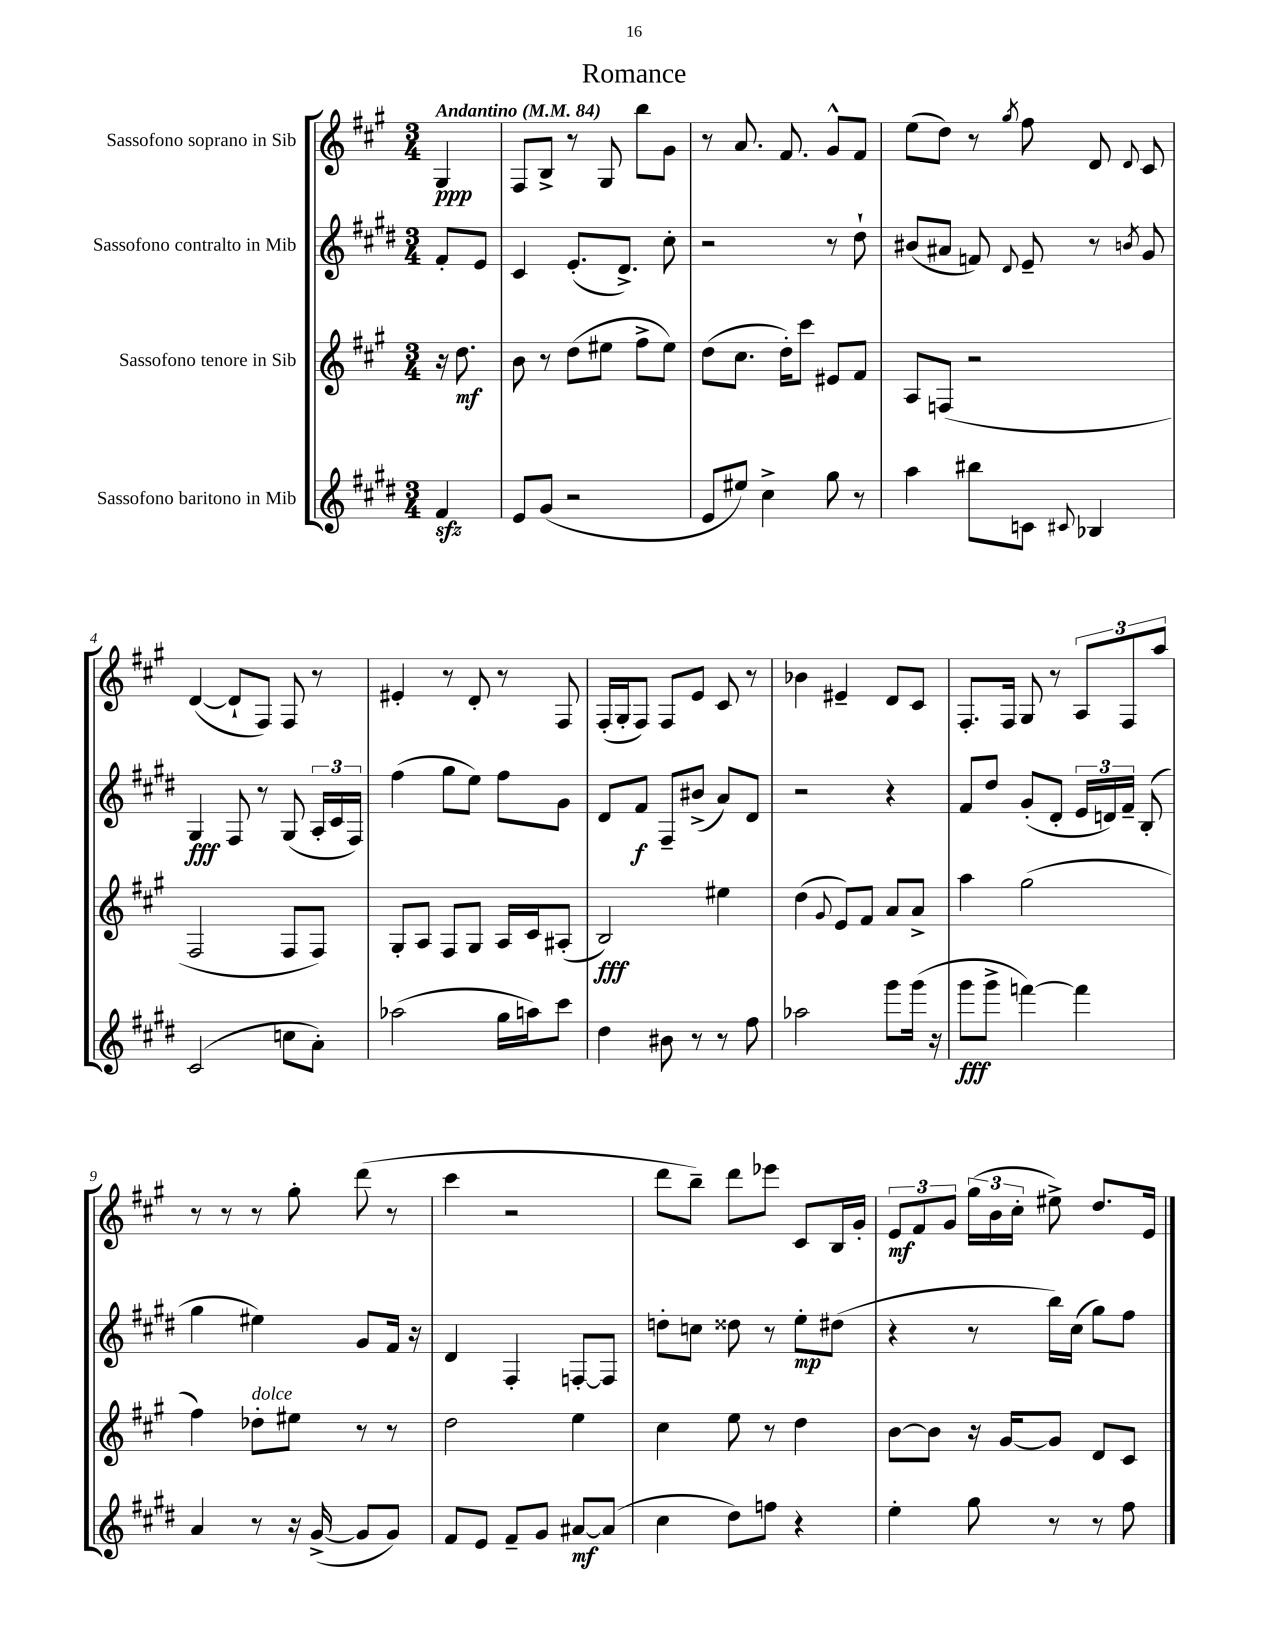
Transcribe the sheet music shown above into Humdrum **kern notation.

**kern	**dynam	**kern	**dynam	**kern	**dynam	**kern	**dynam
*part4	*part4	*part3	*part3	*part2	*part2	*part1	*part1
*staff4	*staff4	*staff3	*staff3	*staff2	*staff2	*staff1	*staff1
*I"Sassofono baritono in Mib	*	*I"Sassofono tenore in Sib	*	*I"Sassofono contralto in Mib	*	*I"Sassofono soprano in Sib	*
*clefG2	*	*clefG2	*	*clefG2	*	*clefG2	*
*k[f#c#g#d#]	*	*k[f#c#g#]	*	*k[f#c#g#d#]	*	*k[f#c#g#]	*
*M3/4	*	*M3/4	*	*M3/4	*	*M3/4	*
*MM84	*	*MM84	*	*MM84	*	*MM84	*
=	=	=	=	=	=	=	=
!	!	!	!	!	!	!LO:TX:a:B:t=Andantino	!
4f#zz/	.	16r	.	8f#'/L	.	4G#/	ppp
.	.	8.dd\	mf	.	.	.	.
.	.	.	.	8e/J	.	.	.
=1	=1	=1	=1	=1	=1	=1	=1
8e/L	.	8b\	.	4c#/	.	8F#/L	.
(8g#/J	.	8r	.	.	.	8B^/J	.
2r	.	(8dd\L	.	(8.e'/L	.	8r	.
.	.	8ee#X\J	.	.	.	8G#/	.
.	.	.	.	8.d#^/J)	.	.	.
.	.	8ff#^\L	.	.	.	8bb\L	.
.	.	8ee#\J)	.	8cc#'\	.	8g#\J	.
=2	=2	=2	=2	=2	=2	=2	=2
8e/L	.	(8dd\L	.	2r	.	8r	.
8ee#X/J)	.	8.cc#\J	.	.	.	8.a/	.
4cc#^\	.	.	.	.	.	.	.
.	.	16dd'\KL)	.	.	.	8.f#/	.
.	.	8ccc#\J	.	.	.	.	.
8gg#\	.	8e#X/L	.	8r	.	8g#^^/L	.
8r	.	8f#/J	.	8dd#`\	.	8f#/J	.
=3	=3	=3	=3	=3	=3	=3	=3
4aa\	.	8A/L	.	(8b#X/L	.	(8ee\L	.
.	.	(8Fn/J	.	8a#X/J	.	8dd\J)	.
8bb#X\L	.	2r	.	8fn/)	.	8r	.
.	.	.	.	8qqd#/	.	8qgg#/	.
8cn\J	.	.	.	8e~/	.	8ff#\	.
8qqc#X/	.	.	.	.	.	.	.
4B-X/	.	.	.	8r	.	8d/	.
.	.	.	.	8qbn/	.	8qqd/	.
.	.	.	.	8g#/	.	8c#/	.
!!LO:LB:g=z
=4	=4	=4	=4	=4	=4	=4	=4
(2c#/	.	2F#/	.	4G#/	fff	([4d/	.
.	.	.	.	8F#/	.	8d`/L]	.
.	.	.	.	8r	.	8F#/J)	.
8ccn\L	.	8F#/L	.	(8G#/	.	8F#/	.
8a'\J)	.	8F#/J)	.	24A'/LL	.	8r	.
.	.	.	.	24c#/	.	.	.
.	.	.	.	24F#/JJ)	.	.	.
=5	=5	=5	=5	=5	=5	=5	=5
(2aa-X\	.	8G#'/L	.	(4ff#\	.	4e#X'/	.
.	.	8A/J	.	.	.	.	.
.	.	8F#/L	.	8gg#\L	.	8r	.
.	.	8G#/J	.	8ee\J)	.	8d'/	.
16gg#\LL	.	16A/LL	.	8ff#\L	.	8r	.
16aan\J)	.	16c#/J	.	.	.	.	.
8ccc#\J	.	(8A#X'/J	.	8g#\J	.	8F#/	.
=6	=6	=6	=6	=6	=6	=6	=6
4dd#\	.	2B/)	fff	8d#/L	.	(16F#'/LL	.
.	.	.	.	.	.	16G#'/J	.
.	.	.	.	8f#/J	f	8F#/J)	.
8b#X\	.	.	.	8F#~/L	.	8F#/L	.
8r	.	.	.	(8b#X^/J	.	8e/J	.
8r	.	4ee#X\	.	8a/L)	.	8c#/	.
8ff#\	.	.	.	8d#/J	.	8r	.
=7	=7	=7	=7	=7	=7	=7	=7
2aa-X\	.	(4dd\	.	2r	.	4b-X\	.
.	.	8qqg#/	.	.	.	.	.
.	.	8e/L)	.	.	.	4e#X~/	.
.	.	8f#/J	.	.	.	.	.
8ggg#\L	.	8a/L	.	4r	.	8d/L	.
(16ggg#\Jk	.	8a^/J	.	.	.	8c#/J	.
16r	.	.	.	.	.	.	.
=8	=8	=8	=8	=8	=8	=8	=8
8ggg#\L	fff	4aa\	.	8f#/L	.	8.F#'/L	.
8ggg#^\J	.	.	.	8dd#/J	.	.	.
.	.	.	.	.	.	16F#/Jk	.
[4fffn\)	.	(2gg#\	.	(8g#'/L	.	8G#/	.
.	.	.	.	8d#'/J	.	8r	.
4fff\]	.	.	.	24e/LL	.	12A/L	.
.	.	.	.	24dn/)	.	.	.
.	.	.	.	24f#~/JJ	.	12F#/	.
.	.	.	.	(8B'/	.	.	.
.	.	.	.	.	.	12aa/J	.
!!LO:LB:g=z
=9	=9	=9	=9	=9	=9	=9	=9
4a/	.	4ff#\)	.	4gg#\	.	8r	.
.	.	.	.	.	.	8r	.
!	!	!LO:TX:a:i:t=dolce	!	!	!	!	!
8r	.	8dd-X'\L	.	4ee#X\)	.	8r	.
16r	.	8ee#X\J	.	.	.	8gg#'\	.
([16g#^/	.	.	.	.	.	.	.
8g#/L]	.	8r	.	8g#/L	.	(8ddd\	.
8g#/J)	.	8r	.	16f#/Jk	.	8r	.
.	.	.	.	16r	.	.	.
=10	=10	=10	=10	=10	=10	=10	=10
8f#/L	.	2dd\	.	4d#/	.	4ccc#\	.
8e/J	.	.	.	.	.	.	.
8f#~/L	.	.	.	4F#'/	.	2r	.
8g#/J	.	.	.	.	.	.	.
[8a#X/L	mf	4ee\	.	[8Fn'/L	.	.	.
(8a#/J]	.	.	.	8F/J]	.	.	.
=11	=11	=11	=11	=11	=11	=11	=11
4cc#\	.	4cc#\	.	8ddn'\L	.	8ddd\L	.
.	.	.	.	8ccn\J	.	8bb~\J)	.
8dd#\L)	.	8ee\	.	8dd##X\	.	8ddd\L	.
8ffn\J	.	8r	.	8r	.	8eee-X\J	.
4r	.	4dd\	.	8ee'\L	mp	8c#/L	.
.	.	.	.	(8dd#X\J	.	16B/L	.
.	.	.	.	.	.	16g#'/JJ	.
=12	=12	=12	=12	=12	=12	=12	=12
4ee'\	.	[8b\L	.	4r	.	12e/L	mf
.	.	.	.	.	.	12f#/	.
.	.	8b\J]	.	.	.	.	.
.	.	.	.	.	.	12g#/J	.
8gg#\	.	16r	.	8r	.	(24gg#\LL	.
.	.	.	.	.	.	24b\	.
.	.	[16g#/KL	.	.	.	.	.
.	.	.	.	.	.	24cc#'\JJ	.
8r	.	8g#/J]	.	16bb\LL)	.	8ee#X^\)	.
.	.	.	.	(16cc#\JJ	.	.	.
8r	.	8d/L	.	8gg#\L)	.	8.dd/L	.
8ff#\	.	8c#/J	.	8ff#\J	.	.	.
.	.	.	.	.	.	16e/Jk	.
==	==	==	==	==	==	==	==
*-	*-	*-	*-	*-	*-	*-	*-
